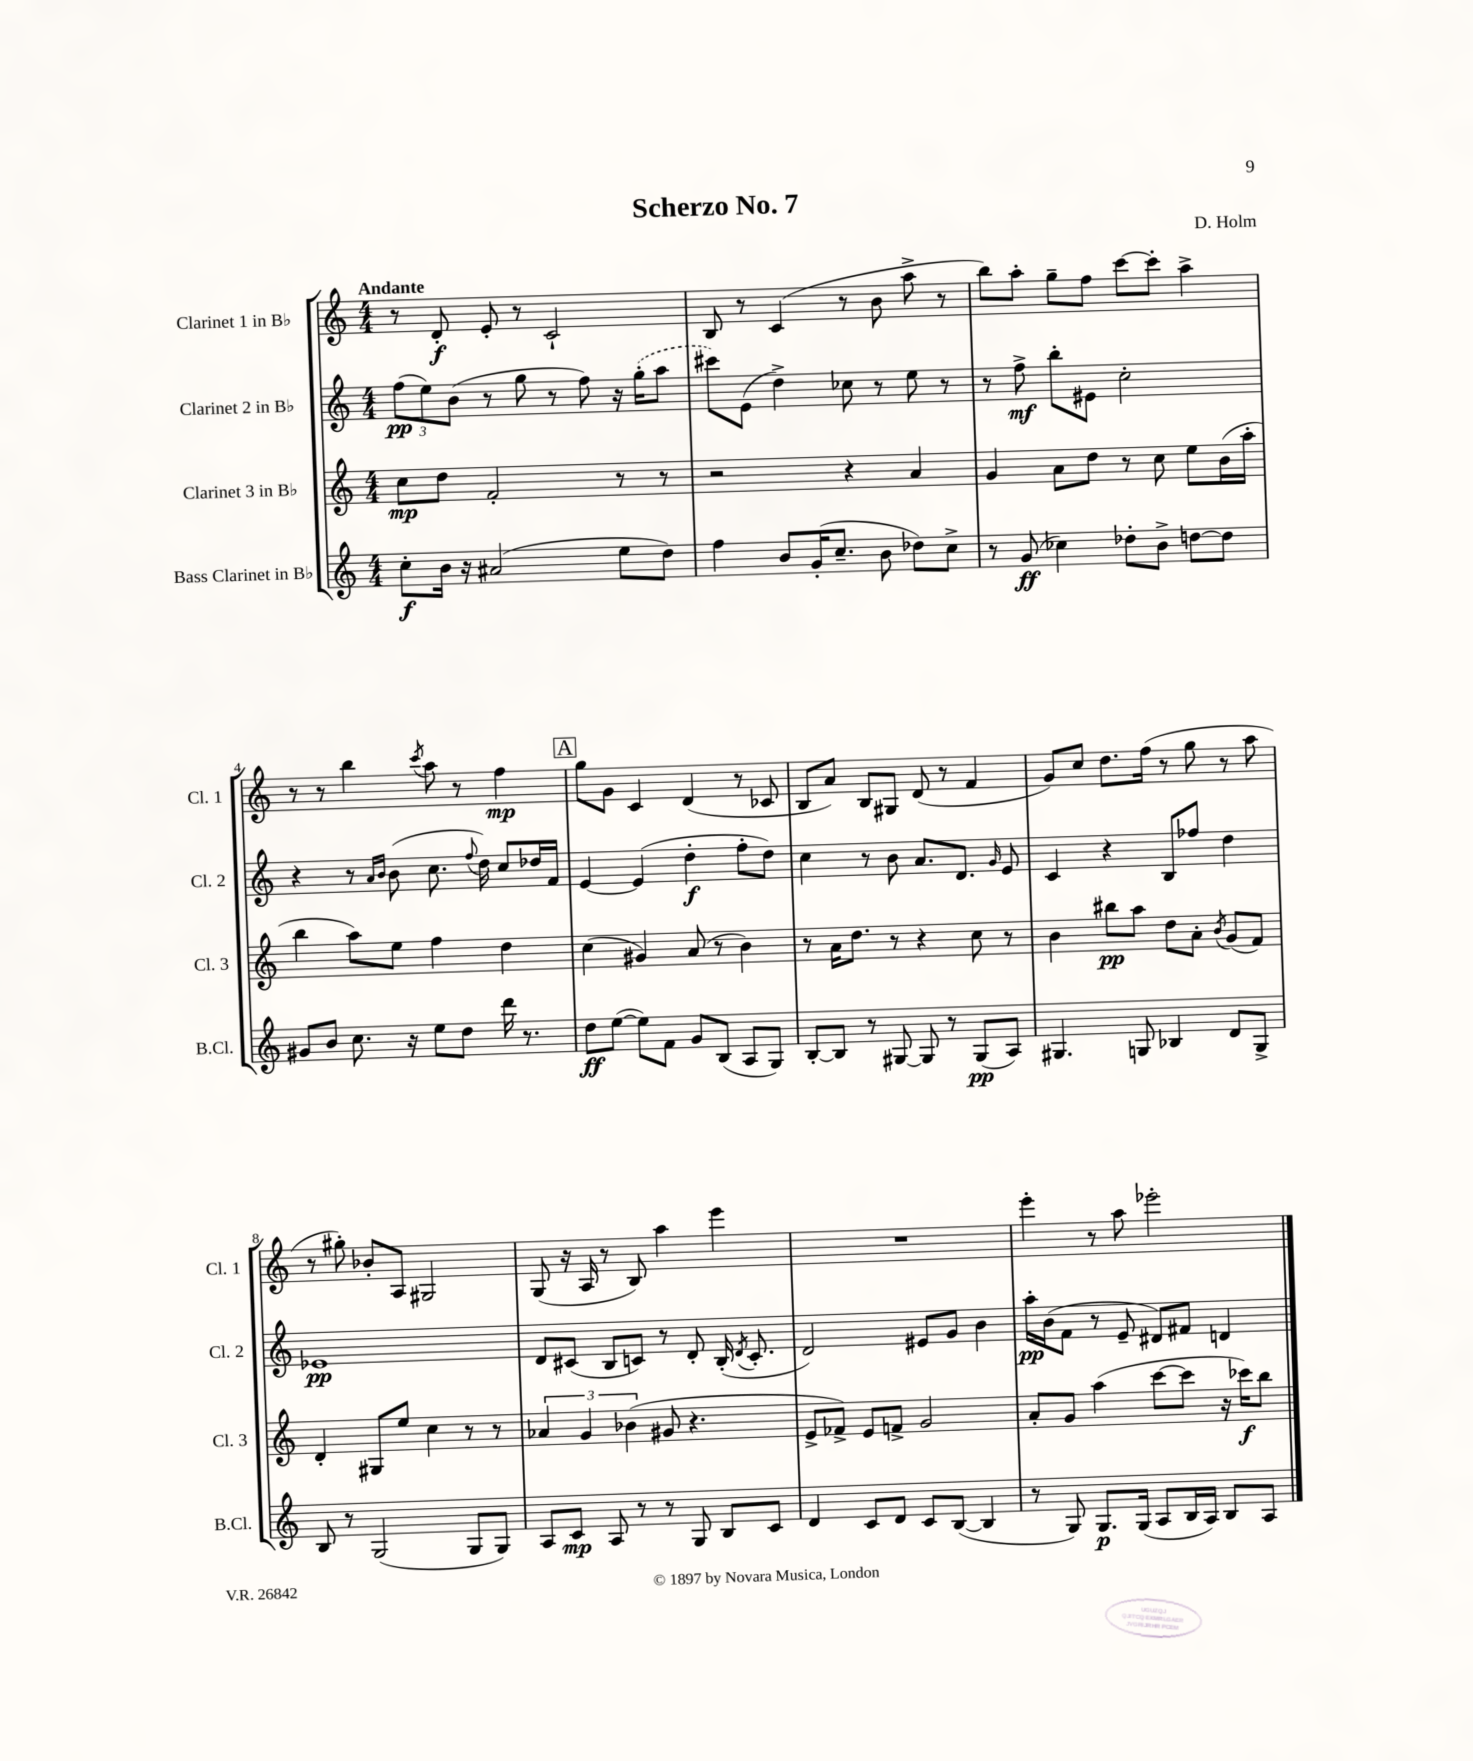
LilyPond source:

\header { title = "Scherzo No. 7" composer = "D. Holm" }
<<
\new StaffGroup <<
\new Staff = "s0" \with { instrumentName = "Clarinet 1 in Bb" shortInstrumentName = "Cl. 1" } {
    \clef treble \key c \major \numericTimeSignature \time 4/4 \tempo "Andante"
    \autoBeamOff r8 d'8-.\f e'8-. r8 c'2-! |
    b8 r8 c'4( r8 b'8 a''8-> r8 |
    b''8[) a''8]-. g''8[-- f''8] c'''8[~ c'''8]-. a''4-> |
    r8 r8 b''4 \acciaccatura { c'''8 } a''8 r8 f''4\mp |
    \mark \markup { \box "A" } g''8[ g'8] c'4 d'4( r8 ces'8 |
    b8[ a'8]) b8[ gis8] d'8( r8 f'4 |
    g'8[) c''8] d''8.[ f''16]( r8 g''8 r8 a''8 |
    r8 gis''8-.) bes'8[-. a8] gis2 |
    g8( r16 a16 r8 b8) a''4 e'''4 |
    R1 |
    e'''4-. r8 a''8 ees'''2-. \bar "|." |
}
\new Staff = "s1" \with { instrumentName = "Clarinet 2 in Bb" shortInstrumentName = "Cl. 2" } {
    \clef treble \key c \major \numericTimeSignature \time 4/4
    \autoBeamOff \tuplet 3/2 { f''8[\pp( e''8) b'8]( } r8 g''8 r8 f''8) r16 \once \slurDashed g''16[-.( a''8] |
    cis'''8[) e'8]( d''4->) ces''8 r8 e''8 r8 |
    r8 f''8->\mf b''8[-. eis'8] c''2-. |
    r4 r8 \grace { a'16[ b'16] } b'8( c''8. \appoggiatura { f''8 } d''16) c''8[ des''16 f'16] |
    \mark \markup { \box "A" } e'4~ e'4( d''4-.\f f''8[-. d''8]) |
    c''4 r8 b'8 a'8.[ d'8.] \grace { g'16 } e'8 |
    c'4 r4 b8[ fes''8] d''4 |
    ees'1\pp |
    d'8[ cis'8]( b8[ c'8]) r8 d'8-. b16-.( \acciaccatura { d'8 } c'8.-. |
    d'2) eis'8[ g'8] b'4 |
    a''16[-.\pp b'16( f'8] r8 e'8-- dis'8[) fis'8] d'4 \bar "|." |
}
\new Staff = "s2" \with { instrumentName = "Clarinet 3 in Bb" shortInstrumentName = "Cl. 3" } {
    \clef treble \key c \major \numericTimeSignature \time 4/4
    \autoBeamOff c''8[\mp d''8] f'2-. r8 r8 |
    r2 r4 a'4 |
    g'4 a'8[ d''8] r8 c''8 e''8[ b'16( a''16]-. |
    b''4 a''8[) e''8] f''4 d''4 |
    \mark \markup { \box "A" } c''4( gis'4) a'8( r8 b'4) |
    r8 a'16[ d''8.] r8 r4 c''8 r8 |
    b'4 bis''8[\pp a''8] d''8[ a'8]-. \acciaccatura { b'8 } g'8[( f'8]) |
    d'4-. gis8[ e''8] c''4 r8 r8 |
    \tuplet 3/2 { aes'4 g'4 bes'4( } gis'8 r4. |
    e'8[-> fes'8]->) e'8[ f'8]-> g'2 |
    a'8[-. g'8] a''4( c'''8[~ c'''8] r16 ces'''16[\f) b''8] \bar "|." |
}
\new Staff = "s3" \with { instrumentName = "Bass Clarinet in Bb" shortInstrumentName = "B.Cl." } {
    \clef treble \key c \major \numericTimeSignature \time 4/4
    \autoBeamOff c''8[-.\f b'16] r16 ais'2( e''8[ d''8]) |
    f''4 b'8[ g'16-.( c''8.]-- b'8 des''8[) c''8]-> |
    r8 g'8\ff( ces''4) des''8[-. b'8]-> d''8[~ d''8] |
    gis'8[ b'8] c''8. r16 e''8[ d''8] d'''16 r8. |
    \mark \markup { \box "A" } d''8[\ff e''8]~( e''8[) f'8] g'8[ b8]( a8[ g8]) |
    b8[~-. b8] r8 gis8~ gis8 r8 gis8[\pp( a8]) |
    gis4. g8 bes4 d'8[ g8]-> |
    b8 r8 g2( g8[ g8]) |
    a8[ c'8]\mp a8 r8 r8 g8 b8[ c'8] |
    d'4 c'8[ d'8] c'8[ b8]~( b4 |
    r8 g8) g8.[\p g16]( a8[ b16 a16]) b8[ a8] \bar "|." |
}
>>
>>
